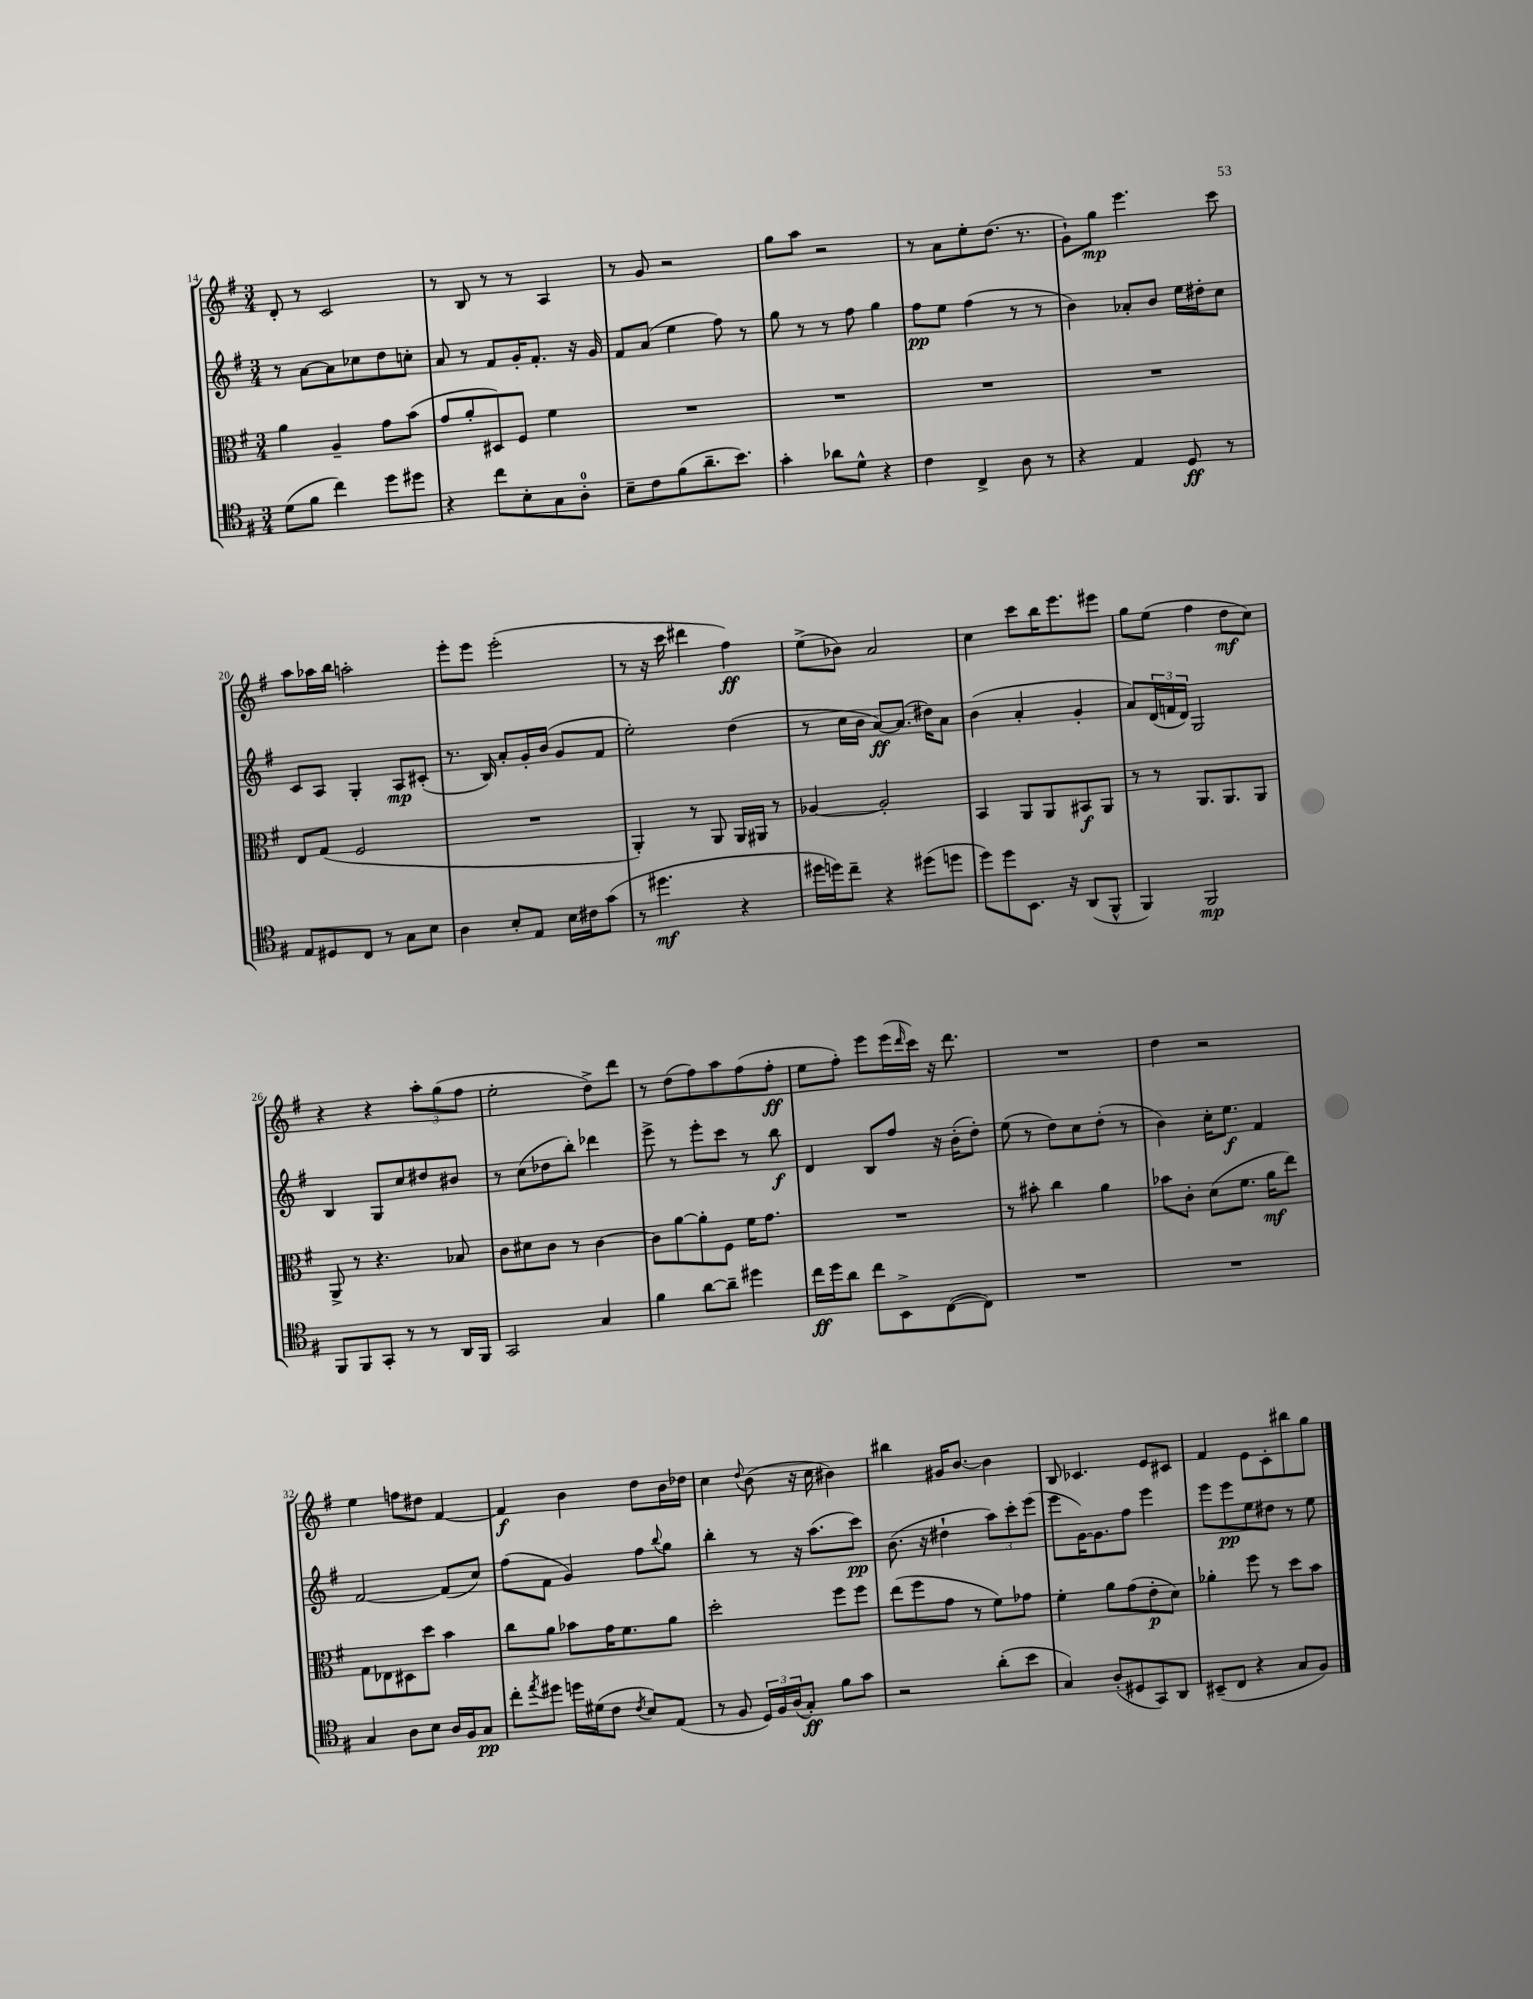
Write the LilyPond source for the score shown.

<<
\new StaffGroup <<
\new Staff = "s0" {
    \clef treble \key g \major \numericTimeSignature \time 3/4
    d'8-. r8 c'2 |
    r8 b8 r8 r8 a4 |
    r8 g'8 r2 |
    g''8 a''8 r2 |
    r8 a'8 e''8-. d''8.( r8. |
    g'8-!) g''8\mp e'''4. c'''8 |
    a''8 aes''16 b''16 a''2-. |
    e'''8-. e'''8 e'''2-.( |
    r8 r16 c'''16 dis'''4 fis''4\ff) |
    e''8->( bes'8) a'2 |
    c''4 c'''8 b''16 e'''8. eis'''8 |
    g''8 e''8( fis''4 d''8\mf c''8) |
    r4 r4 \tuplet 3/2 { a''8-. g''8( fis''8 } |
    e''2-. d''8->) d'''8 |
    r8 d''8( fis''8) a''8 fis''8( fis''8-.\ff |
    e''8 fis''8-.) e'''8 e'''16( \grace { d'''16 } c'''16) r16 d'''8. |
    R2. |
    d''4 r2 |
    e''4 f''8 dis''8 fis'4~ |
    fis'4\f b'4 d''8 b'16 des''16 |
    c''4 \appoggiatura { d''8 } b'8( r16 c''16 bis'4) |
    bis''4 gis'16 b'8.~ b'4 |
    b8 ces'4. e'8 cis'8 |
    fis'4 e'8 c'8-. bis''8 g''8 \bar "|." |
}
\new Staff = "s1" {
    \clef treble \key g \major \numericTimeSignature \time 3/4
    r8 a'8~ a'8 ces''8 d''8 c''8-. |
    a'8 r8 fis'8 g'16-. fis'8.-. r16 g'16 |
    fis'8 a'8( e''4 fis''8) r8 |
    g''8 r8 r8 fis''8 g''4 |
    fis''8\pp e''8 fis''4( r8 r8 |
    b'4) aes'8-. b'8 e''16 dis''16-. c''8 |
    c'8 a8 g4-. a8\mp cis'8-.( |
    r8. b16) a'8-. g'16-. b'16( g'8 fis'8 |
    e''2-.) d''4( |
    r8 c''16 b'16 a'8~\ff) a'8.( dis''16) a'8 |
    b'4( a'4-. g'4-. |
    a'8) \tuplet 3/2 { d'16( f'16 d'16) } g2 |
    b4 g8 c''8 dis''8 bis'8 |
    r8 c''8( des''8 b''8-.) des'''4 |
    e'''8-> r8 e'''8-. c'''8 r8 b''8\f |
    d'4 b8 fis''8 r16 b'16-.( d''8-.) |
    e''8( r8 d''8) c''8 d''8-.( r8 |
    b'4) c''16-. e''8.\f fis'4 |
    fis'2~ fis'8( c''8) |
    fis''8( fis'8 g'4) fis''8 \appoggiatura { b''8 } g''8 |
    b''4-. r8 r16 a''8.( c'''8\pp) |
    b'8.( r16 dis''4-! \tuplet 3/2 { a''8) c'''8-. e'''8( } |
    e'''8 g'16~) g'8. fis''8 e'''4 |
    e'''8 e'''8\pp e''8 dis''8 r8 e''8 \bar "|." |
}
\new Staff = "s2" {
    \clef alto \key g \major \numericTimeSignature \time 3/4
    a'4 a4-- g'8 b'8( |
    g'8 a'8-. dis8) fis8 fis'4 |
    R2. |
    R2. |
    R2. |
    R2. |
    e8 g8( fis2 |
    R2. |
    a,4-.) r8 a,8 a,16 ais,16 r8 |
    aes4~ aes2-. |
    b,4 a,8 a,8 bis,8\f a,8 |
    r8 r8 a,8. a,8. a,8 |
    a,8-> r8 r4. bes8 |
    c'8 dis'8 c'8 r8 c'4~ |
    c'8 a'8~ a'8-. fis8 fis'16 g'8. |
    R2. |
    r8 bis'8-. c''4 a'4 |
    bes'8 c'8-. d'8( fis'8. a'16\mf e''8) |
    g8 ees8 dis8 d''8 b'4 |
    c''8 a'8 bes'8 g'16 fis'8. a'8 |
    d''2-. fis''8 fis''8 |
    e''8( fis''8 g'8 r8 fis'8) ges'8 |
    fis'4-. a'8 g'8( e'8-.\p d'8) |
    aes'4-. fis''8 r8 d''8 b'8 \bar "|." |
}
\new Staff = "s3" {
    \clef tenor \key g \major \numericTimeSignature \time 3/4
    d'8( fis'8 c''4) d''8 dis''8 |
    r4 c''8 b8-. g8 a8-0-. |
    b8-- c'8 fis'8( a'8.-- b'8.) |
    g'4-. aes'8 d'8-^ r4 |
    c'4 c4-> a8 r8 |
    r4 e4 d8\ff r8 |
    e8 dis8 c8 r8 g8 b8 |
    a4 b8-. e8 b16 cis'16 g'8( |
    r8 dis''4.\mf r4 |
    dis''16 d''16) c''8-- r4 dis''8( d''8 |
    d''8) d''8 b,8. r16 a,8( fis,8-^ |
    fis,4) fis,2\mp |
    fis,8 fis,8 g,8-. r8 r8 a,16 fis,16 |
    g,2 g4 |
    fis'4 a'8~ a'8-- dis''4 |
    c''16\ff d''16 a'8 c''8 b,8-> c8~( c8) |
    R2. |
    R2. |
    g4 a8 b8 a16 fis16 g8\pp |
    c''8-. \acciaccatura { e''8 } dis''8 d''16 dis'16( c'8 \acciaccatura { c'8 } b8) e8( |
    r8 fis8 \tuplet 3/2 { d16) fis16 a16( } g8-.\ff) fis'8 g'8 |
    r2 a'8-.( b'8 |
    g4) a8-.( dis8 g,8) a,8 |
    bis,8--( c8 r4 g8 fis8) \bar "|." |
}
>>
>>
\layout { \context { \Score currentBarNumber = #14 } }
